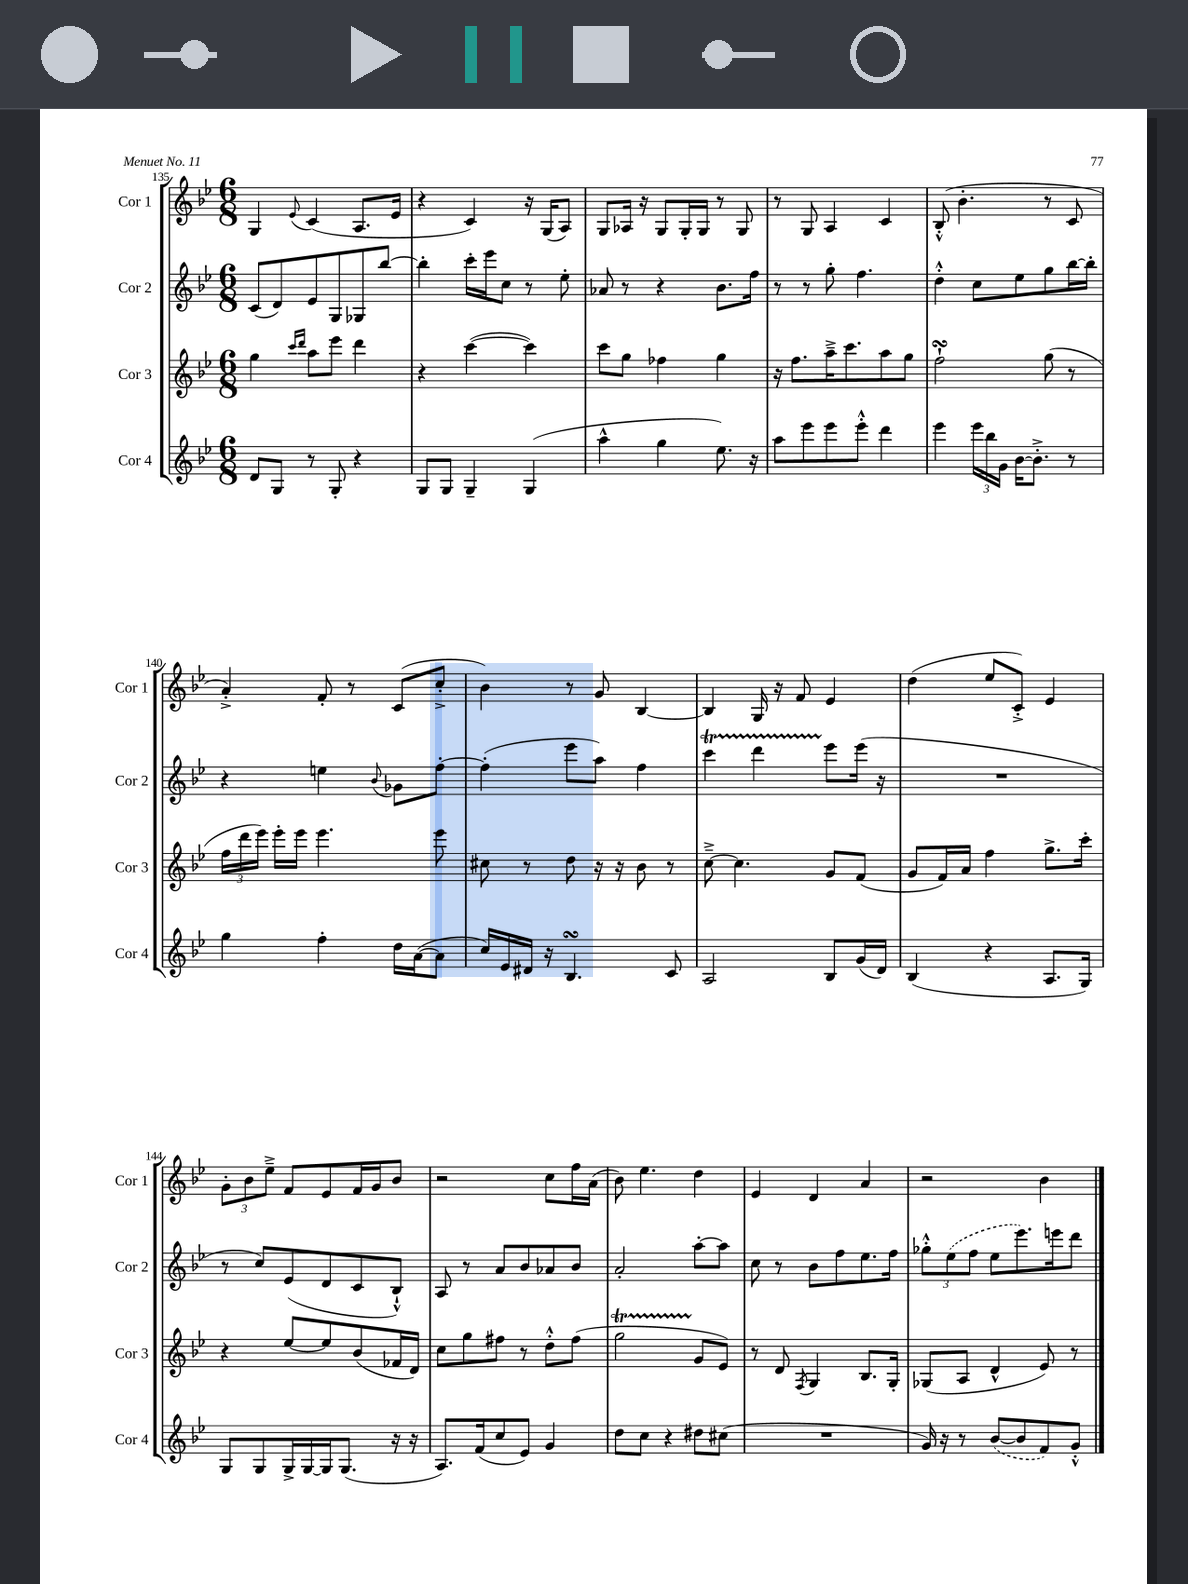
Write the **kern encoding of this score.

**kern	**kern	**kern	**kern
*part4	*part3	*part2	*part1
*staff4	*staff3	*staff2	*staff1
*I"Cor 4	*I"Cor 3	*I"Cor 2	*I"Cor 1
*I'Cor 4	*I'Cor 3	*I'Cor 2	*I'Cor 1
*clefG2	*clefG2	*clefG2	*clefG2
*k[b-e-]	*k[b-e-]	*k[b-e-]	*k[b-e-]
*M6/8	*M6/8	*M6/8	*M6/8
=135	=135	=135	=135
8d/L	4gg\	(8c/L	4G/
8G/J	.	8d/)	.
.	16qqccc/LL	.	.
.	16qqddd/JJ	.	8qqe-/
8r	8aa\L	8e-/	(4c/
8G'/	8eee-\J	8G/	.
4r	4ddd\	8G-X/	8.A/L
.	.	[8bb-/J	.
.	.	.	16e-/Jk
=136	=136	=136	=136
8G/L	4r	4bb-'\]	4r
8G/J	.	.	.
4G~/	([4ccc\	16ccc'\LL	4c/)
.	.	16eee-\J	.
.	.	8cc\J	.
(4G/	4ccc\])	8r	16r
.	.	.	(16G/KL
.	.	8ee-'\	8A/J)
=137	=137	=137	=137
4aa^^\	8ccc\L	8a-X/	8G/L
.	8gg\J	8r	16A-X/Jk
.	.	.	16r
4gg\	4ff-X\	4r	8G/L
.	.	.	16G'/L
.	.	.	16G/JJ
8.ee-\)	4gg\	8.b-\L	8r
.	.	.	8G/
16r	.	16ff\Jk	.
=138	=138	=138	=138
8aa\L	16r	8r	8r
.	8.ff\L	.	.
8eee-\	.	8r	8G/
8eee-\	16aa~^\K	8gg'\	4A/
.	8.ccc\	.	.
8eee-'^^\J	.	4.ff\	.
4ddd\	8aa\	.	4c/
.	8gg\J	.	.
=139	=139	=139	=139
4eee-\	2ffsSSS`\	4dd'^^\	(8B-'^^/
.	.	.	4.b-'\
24eee-\LL	.	8cc\L	.
24bb-\	.	.	.
24g\JJ	.	.	.
[16b-\KL	.	8ee-\	.
8.b-'^\J]	.	.	.
.	(8gg\	8gg\	8r
8r	8r	[16bb-\L	8c/
.	.	16bb-'\JJ]	.
!!LO:LB:g=z
=140	=140	=140	=140
4gg\	24ff\LL	4r	4a'^/)
.	24ddd\	.	.
.	24eee-\JJ)	.	.
.	16eee-'\LL	.	.
.	16eee-\JJ	.	.
4ff'\	4.eee-\	4een\	8f'/
.	.	.	8r
.	.	8qqb-/	.
16dd\LL	.	8g-X\L	(8c/L
([16a\J	.	.	.
8a\J]	8eee-\	[8ff'\J	8cc'^/J
=141	=141	=141	=141
16cc/LL)	8cc#X\	(4ff'\]	4b-\)
16e-/	.	.	.
16d#X/JJ	8r	.	.
16r	.	.	.
4.B-sSSs/	8dd\	8eee-\L	8r
.	16r	8aa\J)	8g/
.	16r	.	.
.	8b-\	4ff\	[4B-/
8c/	8r	.	.
=142	=142	=142	=142
2A/	[8cc~^\	4cccT\	4B-/]
.	4.cc\]	.	.
.	.	4dddTTT\	16G/
.	.	.	16r
.	.	.	8f/
8B-/L	8g/L	8eee-\L	4e-/
(16g/L	(8f/J	(16eee-\Jk	.
16d/JJ)	.	16r	.
=143	=143	=143	=143
(4B-/	8g/L	2.r	(4dd\
.	16f/L)	.	.
.	16a/JJ	.	.
4r	4ff\	.	8ee-/L
.	.	.	8c'^/J)
8.A/L	8.gg^\L	.	4e-/
16G/Jk)	16ccc'\Jk	.	.
!!LO:LB:g=z
=144	=144	=144	=144
8G/L	4r	8r	12g'\L
.	.	.	12b-\
8G/	.	8cc/L)	.
.	.	.	12ee-~^\J
16G^/L	[8ee-/L	(8e-/	8f/L
[16G/	.	.	.
16G/J]	8ee-/]	8d/	8e-/
(8.G/J	.	.	.
.	(8b-/	8c/	16f/L
.	.	.	16g/J
16r	16f-X/L	8B-`^^/J)	8b-/J
16r	16d/JJ)	.	.
=145	=145	=145	=145
8.A/L)	8cc\L	8A/	2r
.	8gg\	8r	.
(16f/k	.	.	.
8cc/	8ff#X\J	8a/L	.
8e-/J)	8r	8b-/	.
4g/	8dd'^^\L	8a-X/	8cc\L
.	(8ff#\J	8b-/J	16ff\L
.	.	.	(16a\JJ
=146	=146	=146	=146
8dd\L	2ggT\	2a'/	8b-\)
8cc\J	.	.	4.ee-\
4r	.	.	.
8dd#X\L	8g/L	[8aa'\L	4dd\
(8cc#X\J	8e-/J)	8aa\J]	.
=147	=147	=147	=147
2.r	8r	8cc\	4e-/
.	8d/	8r	.
.	8qF/	.	.
.	4G/	8b-\L	4d/
.	.	8ff\	.
.	8.B-/L	8.ee-\	4a/
.	16G'/Jk	16ff\Jk	.
=148	=148	=148	=148
16g/)	(8G-X/L	12gg-X'^^\L	2r
16r	.	.	.
.	.	(12ee-\	.
8r	8A/J	.	.
.	.	12ff\J	.
([8b-/L	4d^^/	8ee-\L	.
8b-/]	.	8.eee-\)	.
8f/)	8e-/)	.	4b-\
.	.	16eeen\k	.
8g'^^/J	8r	8ddd\J	.
==	==	==	==
*-	*-	*-	*-
